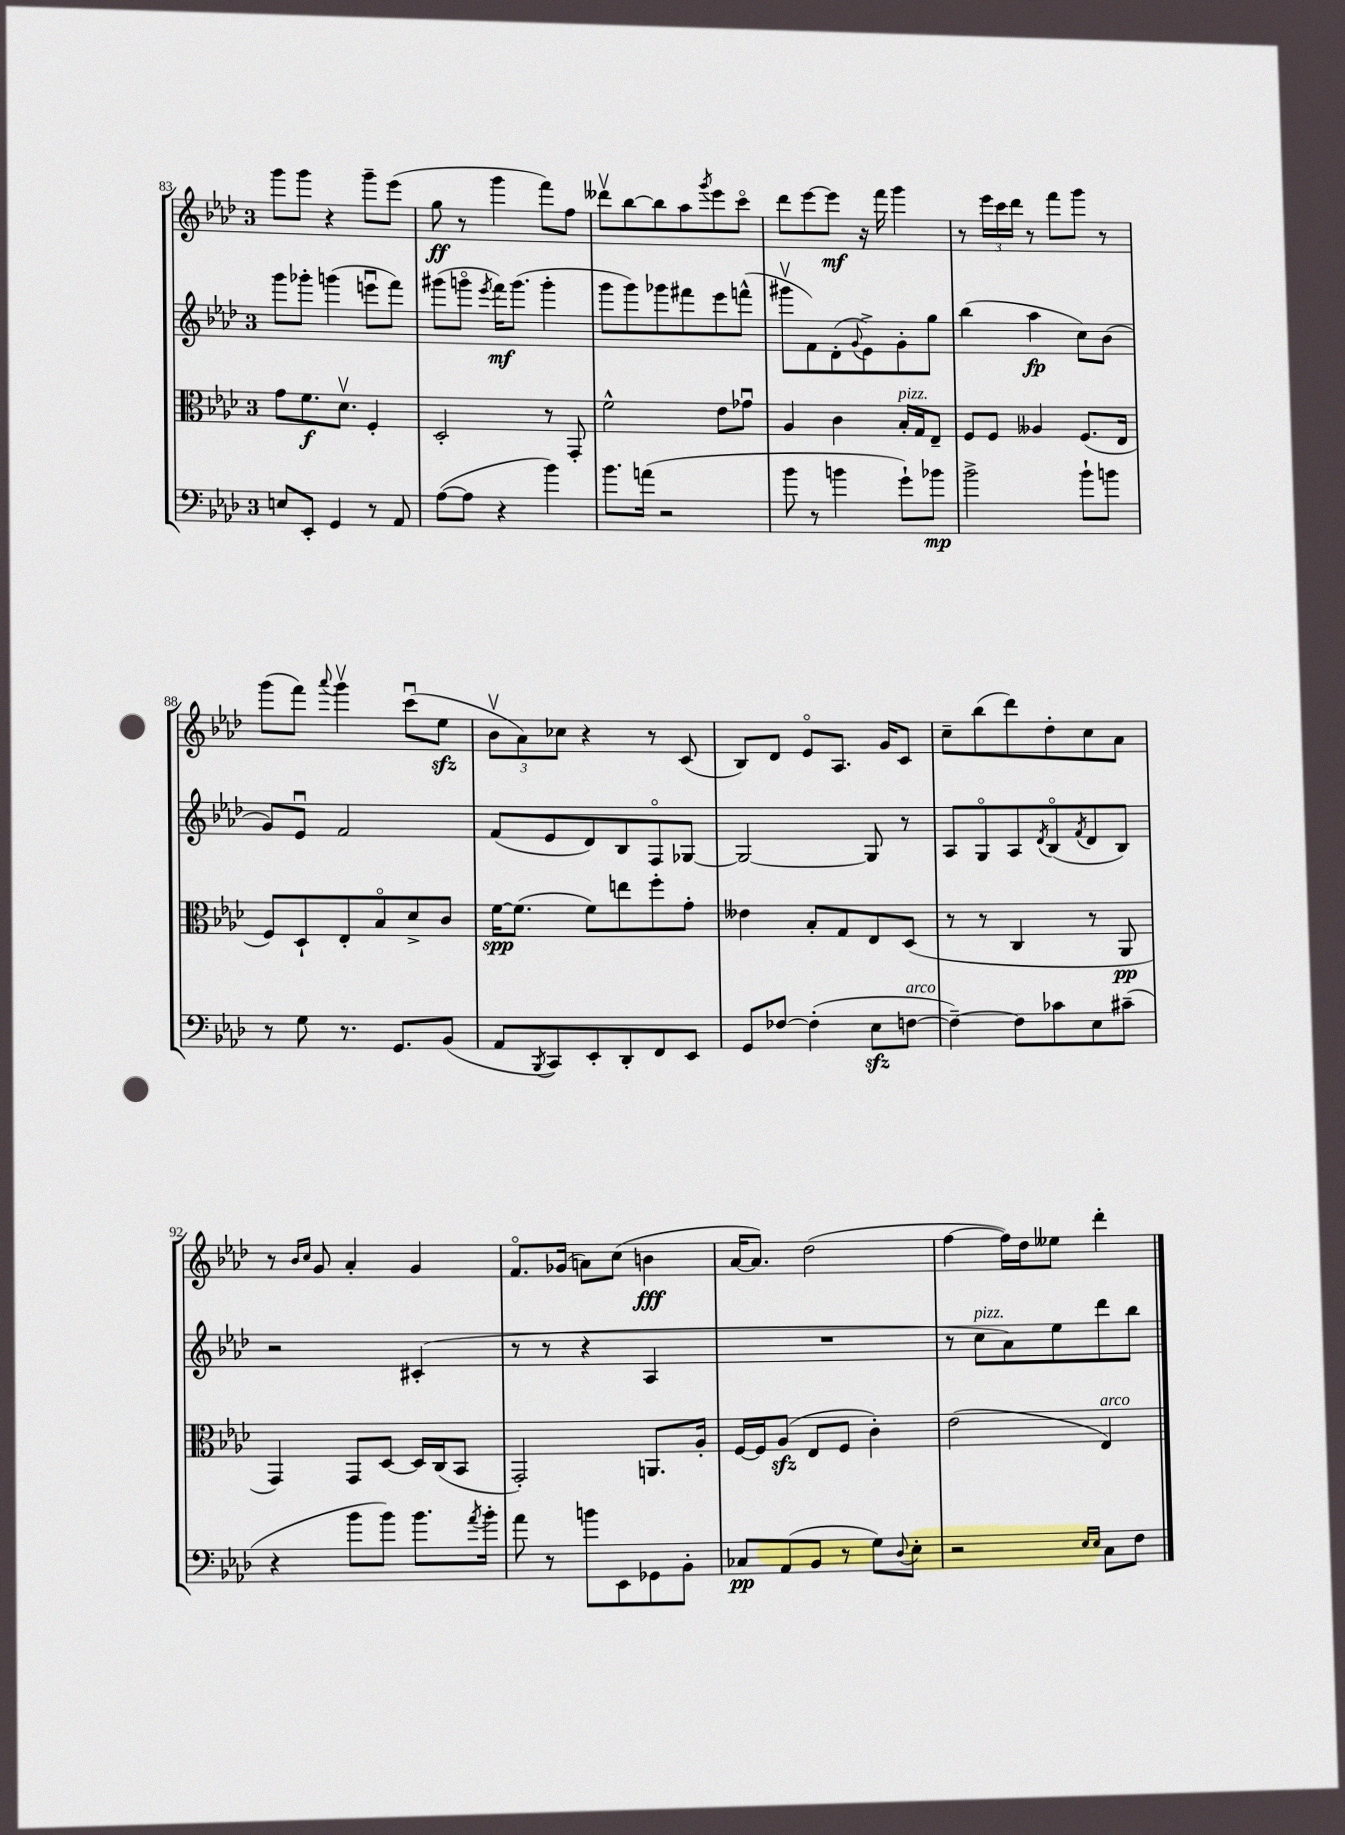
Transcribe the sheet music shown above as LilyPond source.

<<
\new StaffGroup <<
\new Staff = "s0" {
    \clef treble \key aes \major \once \override Staff.TimeSignature.style = #'single-digit \time 3/4
    g'''8 g'''8 r4 g'''8-- ees'''8( |
    g''8\ff r8 g'''4 f'''8) f''8 |
    deses'''8\upbow bes''8~ bes''8 aes''8 \acciaccatura { g'''8 } ees'''8 c'''8\flageolet |
    des'''8 ees'''8~ ees'''8\mf r16 f'''16 g'''4 |
    r8 \tuplet 3/2 { ees'''16 c'''16 des'''16 } r8 f'''8 g'''8 r8 |
    g'''8( f'''8) \appoggiatura { aes'''8 } g'''4\upbow c'''8\downbow( ees''8\sfz |
    \tuplet 3/2 { bes'8\upbow aes'8) ces''8 } r4 r8 c'8( |
    bes8) des'8 ees'8\flageolet aes8. g'16 c'8 |
    c''8-- bes''8( des'''8) des''8-. c''8 aes'8 |
    r8 \grace { bes'16 c''16 } g'8 aes'4-. g'4 |
    f'8.\flageolet ges'16( a'8) c''8( b'4\fff |
    aes'16~ aes'8.) des''2( |
    f''4~ f''16) des''16 eeses''8 des'''4-. \bar "|." |
}
\new Staff = "s1" {
    \clef treble \key aes \major \once \override Staff.TimeSignature.style = #'single-digit \time 3/4
    g'''8 ges'''8-. g'''4( e'''8\downbow f'''8) |
    gis'''8( g'''8\flageolet \acciaccatura { ees'''8 } f'''16\mf) g'''8.( g'''4-. |
    g'''8 g'''8) ges'''8 fis'''8 ees'''8 f'''8-^( |
    gis'''8\upbow f'8) des'8-.( \appoggiatura { g'8 } ees'8->) g'8-. g''8 |
    bes''4( aes''4\fp c''8) bes'8( |
    g'8) ees'8\downbow f'2 |
    f'8( ees'8 des'8) bes8 f8\flageolet ges8~ |
    ges2~ ges8 r8 |
    aes8 g8\flageolet aes8 \acciaccatura { des'8 } bes8\flageolet( \acciaccatura { f'8 } des'8 bes8) |
    r2 cis'4-.( |
    r8 r8 r4 aes4 |
    R2. |
    r8 c''8^\markup { \italic "pizz." } aes'8) ees''8 des'''8 bes''8 \bar "|." |
}
\new Staff = "s2" {
    \clef alto \key aes \major \once \override Staff.TimeSignature.style = #'single-digit \time 3/4
    g'8 f'8.\f des'8.\upbow f4-. |
    des2-. r8 g,8-. |
    f'2-^ ees'8 ges'8\downbow |
    aes4 c'4 bes16-.^\markup { \italic "pizz." } g16 ees8-- |
    f8 f8 aeses4 f8.( ees16 |
    f8) des8-! ees8-. bes8\flageolet des'8-> c'8 |
    f'16~\spp f'8.( f'8) e''8 f''8-. g'8-. |
    eeses'4 bes8-. g8 ees8 des8( |
    r8 r8 c4 r8 aes,8\pp |
    g,4) g,8 des8~ des16 c16( bes,8 |
    g,2-.) a,8. aes16-. |
    f16~ f16 aes8\sfz( ees8 f8 c'4-.) |
    ees'2( ees4^\markup { \italic "arco" }) \bar "|." |
}
\new Staff = "s3" {
    \clef bass \key aes \major \once \override Staff.TimeSignature.style = #'single-digit \time 3/4
    e8 ees,8-. g,4 r8 aes,8 |
    aes8~( aes8 r4 bes'4) |
    bes'8. a'16( r2 |
    bes'8 r8 b'4 g'8-!) bes'8\mp |
    bes'2-> bes'8-! b'8 |
    r8 g8 r8. g,8. bes,8( |
    aes,8 \acciaccatura { bes,,8 } c,8) ees,8-. des,8-. f,8 ees,8 |
    g,8 fes8~ fes4-.( ees8\sfz f8~^\markup { \italic "arco" } |
    f4~--) f8 ces'8 ees8 cis'8--( |
    r4 bes'8 bes'8) bes'8. \acciaccatura { aes'8 } bes'16-. |
    aes'8 r8 b'8 ees,8 ges,8 bes,8-. |
    ces8\pp aes,8( bes,8 r8 g8) \appoggiatura { des8 } ees8-. |
    r2 \grace { ees16 ees16 } c8 f8 \bar "|." |
}
>>
>>
\layout { \context { \Score currentBarNumber = #83 } }
